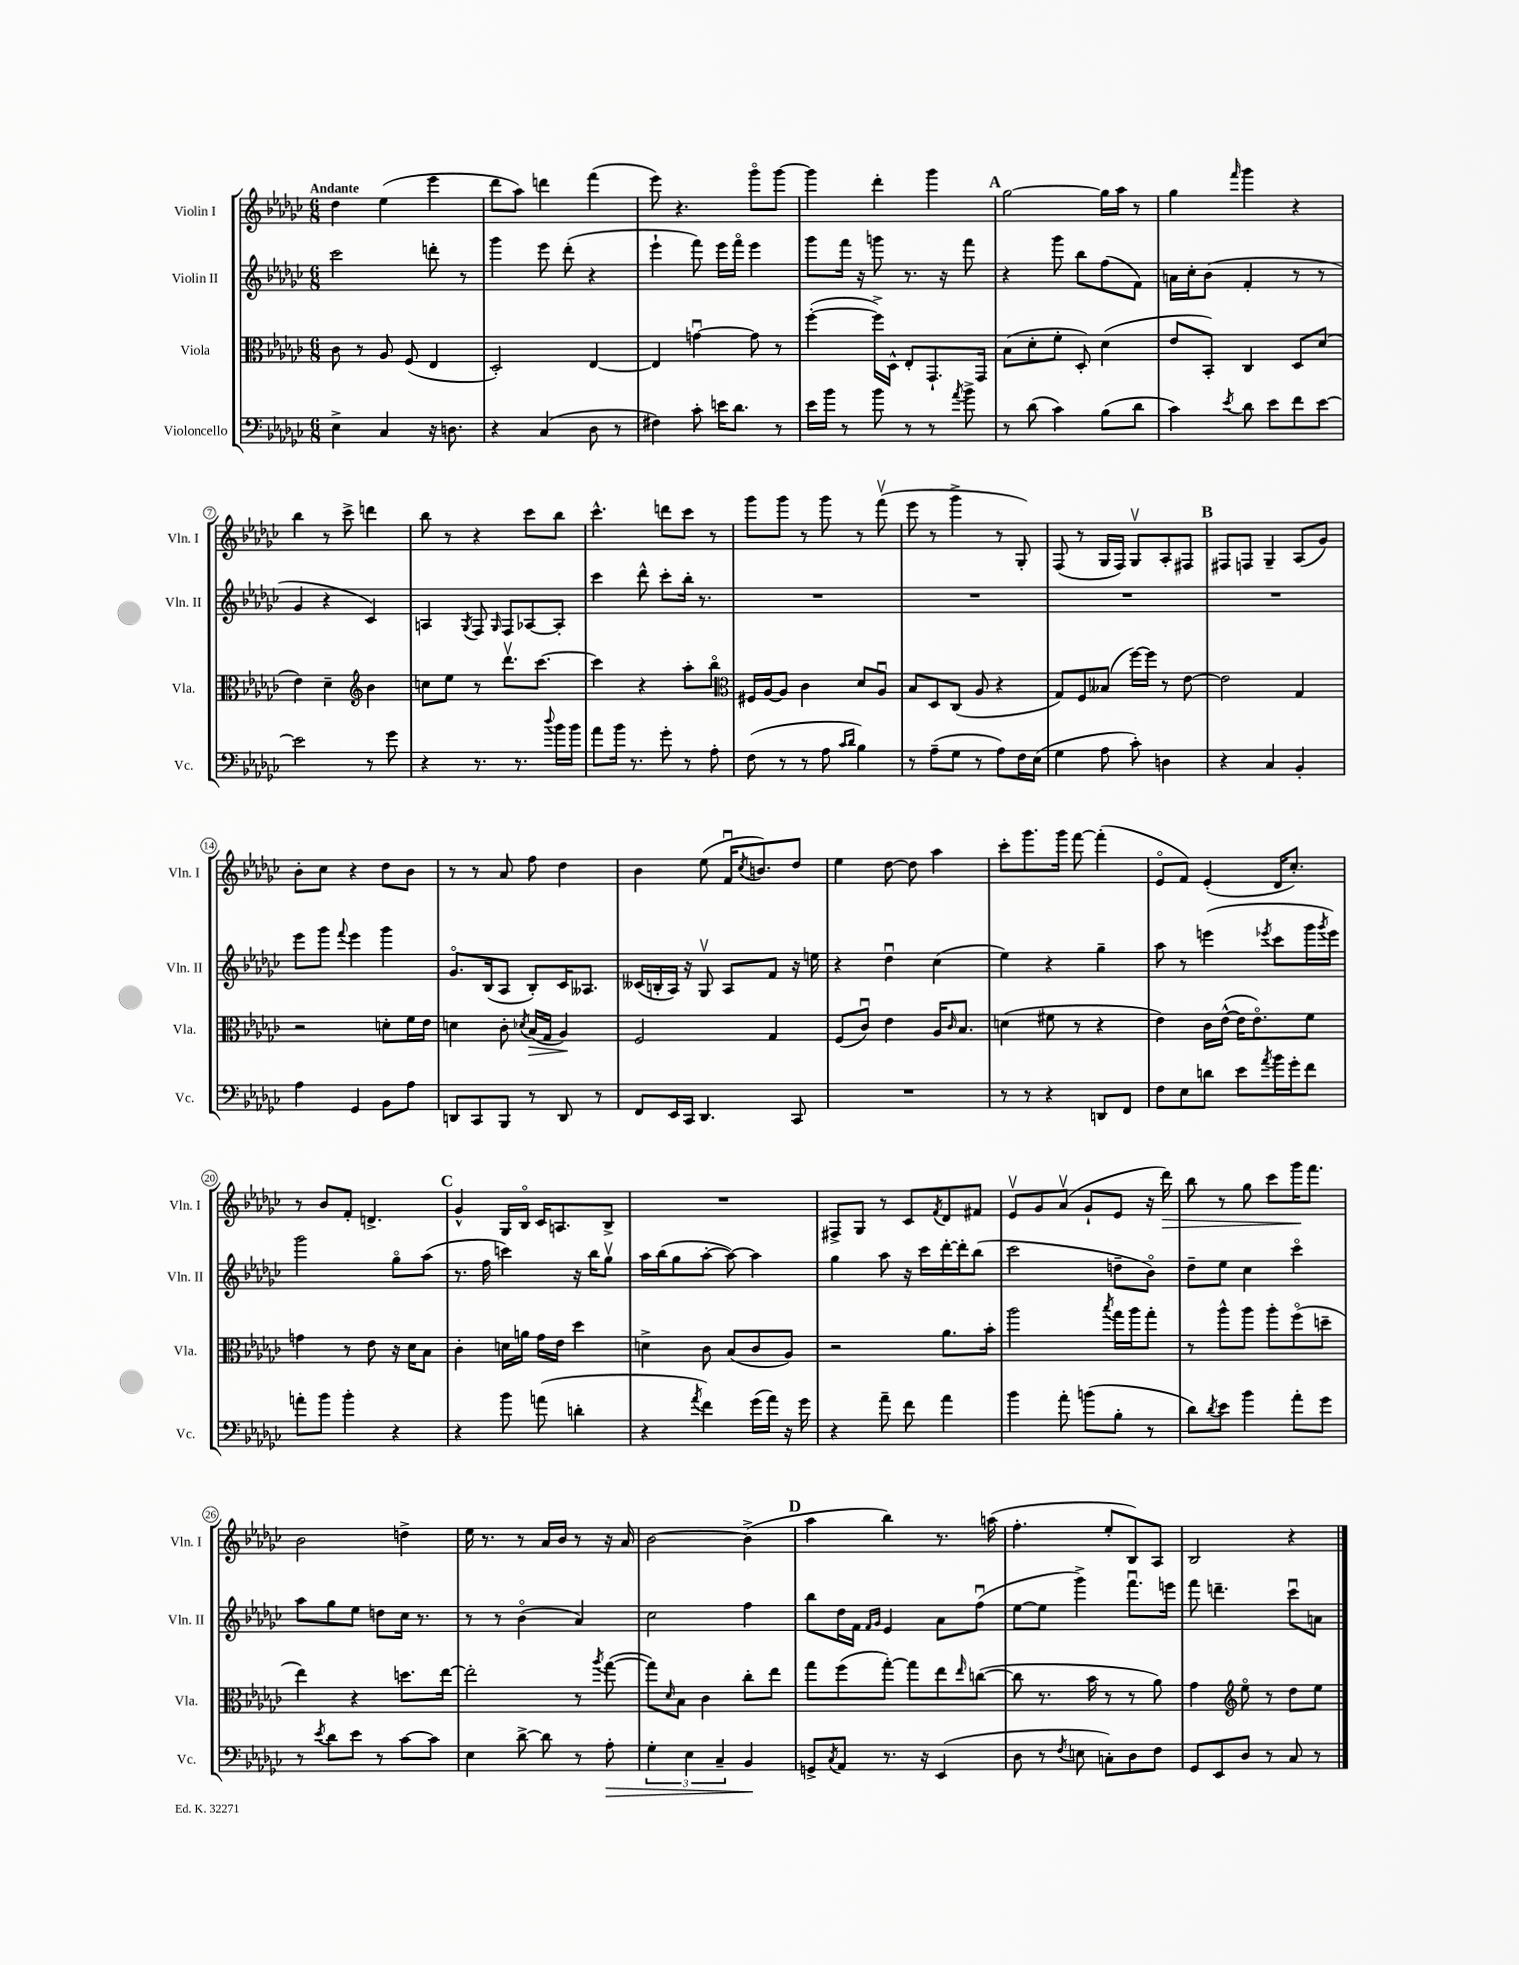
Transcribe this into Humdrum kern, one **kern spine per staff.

**kern	**kern	**kern	**kern
*staff4	*staff3	*staff2	*staff1
*clefF4	*clefC3	*clefG2	*clefG2
*k[b-e-a-d-g-c-]	*k[b-e-a-d-g-c-]	*k[b-e-a-d-g-c-]	*k[b-e-a-d-g-c-]
*M6/8	*M6/8	*M6/8	*M6/8
4E-^	8c-	2ccc-	4dd-
.	8r	.	.
4C-	8A-	.	(4ee-
.	(8F	.	.
16r	4E-	8ddd'	4eee-
8.D	.	.	.
.	.	8r	.
=	=	=	=
4r	2D-')	4ggg-	8ddd-
.	.	.	8aa-)
(4C-	.	8eee-	4ddd
.	.	(8ddd-'	.
8D-	[4E-	4r	(4fff
8r	.	.	.
=	=	=	=
4F#)	4E-]	4eee-`	8eee-)
.	.	.	4.r
8c-'	[4gu	8fff)	.
16e	.	16eee-	.
8.d-	.	16fffo	.
.	8g]	4eee-	8ggg-o
8r	8r	.	[8ggg-
=	=	=	=
16e-	([4ff'	8ggg-	4ggg-]
16b-	.	.	.
8r	.	16fff	.
.	.	16r	.
8b-	16ff^])	8ggg	4ddd-'
.	16D-^^	.	.
8r	8E-'	8.r	.
8r	8.GG-`	.	4ggg-
.	.	16r	.
8qa-	.	.	.
8b-^	.	8fff	.
.	16GG-	.	.
=	=	=	=
8r	(8B-	4r	[2gg-
(8d-	8d-'	.	.
4c-)	8f'	8ggg-	.
.	8D-')	8bb-	.
(8B-	(4d-	(8ff	16gg-]
.	.	.	16aa-
8d-	.	8f)	8r
=	=	=	=
4c-)	8e-	16a	4gg-
.	.	16cc-'	.
.	8BB-')	(8b-	.
8qe-	.	.	16qqfff
8d-	4C-	4f'	4ggg-
8e-	.	.	.
8f	8D-	8r	4r
[8e-	(8d-	8r	.
=	=	=	=
2e-]	4e-)	4g-	4bb-
.	4d-~	4r	8r
.	.	.	8ccc-^
*	*clefG2	*	*
8r	4b-	4c-)	4ddd
8g-	.	.	.
=	=	=	=
4r	8cc	4A	8bb-
.	8ee-	.	8r
.	.	8qG-	.
8.r	8r	8F	4r
.	.	16qqG-	.
.	8.ddd-v	8F	.
8.r	.	.	.
.	.	[8A-	8ccc-
.	[8.ccc-	.	.
8qqdd-	.	.	.
16b-	.	8A-']	8bb-
16b-	.	.	.
=	=	=	=
8a-	4ccc-]	4ccc-	4.ccc-^^
16b-	.	.	.
8.r	.	.	.
.	4r	8ddd-^^	.
8g-'	.	8ccc-'	8ddd
8r	8aa-'	16bb-'	8ccc-
.	.	8.r	.
8A-'	8bb-o	.	8r
=	=	=	=
*	*clefC3	*	*
(8F	16F#	2.r	8ggg-
.	[16A-	.	.
8r	8A-]	.	8ggg-
8r	4c-	.	8r
8A-	.	.	8ggg-
16qqc-	.	.	.
16qqd-	.	.	.
4B-)	8d-	.	8r
.	8A-u	.	(8fffv
=	=	=	=
8r	8B-	2.r	8eee-
(8A-~	8D-	.	8r
8G-	(8C-	.	4ggg-^
8r	8A-	.	.
8A-)	4r	.	8r
16F	.	.	8G-')
(16E-	.	.	.
=	=	=	=
4G-	8G-)	2.r	(8F
.	8F	.	8r
8A-	(8B--	.	16G-
.	.	.	16F)
8c-')	[16ff)	.	8G-v
.	16ff]	.	.
4D	8r	.	8A-'
.	[8e-	.	8F#
=	=	=	=
4r	2e-]	2.r	8F#
.	.	.	8F
4C-	.	.	4G-~
4BB-'	4G-	.	(8A-
.	.	.	8g-)
=	=	=	=
4A-	2r	8eee-	8b-'
.	.	8ggg-	8cc-
.	.	8qqfff	.
4GG-	.	4eee-	4r
8BB-	8d'	4ggg-	8dd-
8A-	16f	.	8b-
.	16e-	.	.
=	=	=	=
8DD	4d	8.g-o	8r
8CC-	.	.	8r
.	.	(16B-	.
8BBB-	8c-'	8A-	8a-
.	8qd-	.	.
8r	(16B-	8B-')	8ff
.	16G-	.	.
8DD	4A-)	16c-	4dd-
.	.	8.A--	.
8r	.	.	.
=	=	=	=
8FF	2F	(16c--	4b-
.	.	16B'	.
16EE-	.	16A-)	.
16CC-	.	16r	.
4.DD-	.	8G-v	(8ee-
.	.	8A-	16fu
.	.	.	8qcc-
.	.	.	8.b)
.	4G-	8f	.
8CC-	.	16r	8dd-
.	.	16ee	.
=	=	=	=
2.r	(8F	4r	4ee-
.	8c-u)	.	.
.	4e-	4dd-u	[8dd-
.	.	.	8dd-]
.	16A-	(4cc-	4aa-
.	16qqc-	.	.
.	8.B-	.	.
=	=	=	=
8r	(4d	4ee-)	8ccc-'
8r	.	.	8.ggg-
4r	8f#	4r	.
.	.	.	16ggg-
.	8r	.	[8fff
8DD	4r	4gg-~	(4fff']
8FF	.	.	.
=	=	=	=
8F	4e-)	8aa-	8e-o
8E-	.	8r	8f)
8d	16c-	(4eee	(4e-'
.	([16e-^^	.	.
8e-	16e-]	.	.
.	8.e-o)	.	.
8qa-	.	8qeee-	.
16b-	.	8ccc-	16d-
16g-'	.	.	8.cc-')
8f	8f	16ggg-	.
.	.	8qggg-	.
.	.	16eee-)	.
=	=	=	=
8a'	4g	2ggg-	8r
8b-	.	.	8b-
4b-'	8r	.	8f'
.	8e-	.	4.d^
4r	16r	8gg-o	.
.	16d-	.	.
.	8B-	(8aa-	.
=	=	=	=
4r	4c-'	8.r	4g-^^
.	.	16ff	.
8b-	16d	4ccc)	16G-
.	16a	.	16B-o
(8a	16g-	.	16c-
.	16e-	.	8.A
4d'	4dd-	16r	.
.	.	16bb-	.
.	.	8gg-v	8B-^
=	=	=	=
4r	4d^	16aa-	2.r
.	.	(16bb-	.
.	.	8gg-	.
8qa-	.	.	.
4f)	8c-	[8aa-'	.
.	(8B-	8aa-_)	.
(16g-	8c-	4aa-]	.
16a-)	.	.	.
16r	8A-)	.	.
16g-	.	.	.
=	=	=	=
4r	2r	4gg-	8F#^
.	.	.	8G-
8a-~	.	8aa-	8r
8f	.	16r	8c-
.	.	16ccc-	.
.	.	.	8qf
4a-	8.a-	[16ddd-'	8d-
.	.	16ddd-']	.
.	.	(8bb-	8f#
.	16b-'	.	.
=	=	=	=
4b-	2aa-	2ccc-	8e-v
.	.	.	8g-
8a-'	.	.	(8a-v
(8b	.	.	8g-`
.	8qbb-	.	.
8B-'	16gg-	8dd~	8e-
.	16aa-	.	.
8r	8gg-'	8b-o)	16r
.	.	.	16ddd-)
=	=	=	=
8d-)	8r	8dd-~	8bb-
8qd-	.	.	.
8e-	8aa-^^	8ee-	8r
4b-	8aa-	4cc-	8gg-
.	8aa-'	.	8ccc-
8a-'	(8ffo	4ccc-o	16ggg-
.	.	.	8.fff
8g-	8dd~	.	.
=	=	=	=
8r	4ee-)	8aa-	2b-
8qe-	.	.	.
8d-	.	8gg-	.
8e-	4r	8ee-	.
8r	.	8dd	.
[8c-	8.dd	16cc-	4dd^
.	.	8.r	.
8c-]	.	.	.
.	[16ee-	.	.
=	=	=	=
4E-	2ee-']	8r	16ee-
.	.	.	8.r
.	.	8r	.
[8d-^	.	(4b-o	8r
8d-]	.	.	16a-
.	.	.	16b-
8r	8r	4a-)	8r
.	8qaa-	.	.
8A-'	([8gg-	.	16r
.	.	.	16a-
=	=	=	=
6G-'	8gg-])	2cc-	[2b-
.	16qqd-	.	.
.	8B-	.	.
6E-	.	.	.
.	4c-	.	.
6C-~	.	.	.
4BB-	8cc-'	4ff	(4b-^]
.	8ee-	.	.
=	=	=	=
8GG^	8gg-	8bb-	4aa-
8qC-	.	.	.
8AA-	(8ff	16dd-	.
.	.	16f	.
.	.	16qqf	.
.	.	16qqg-	.
8.r	[8gg-')	4e-	4bb-)
.	8gg-]	.	.
16r	.	.	.
(4EE-	8ee-	8a-	8.r
.	16qqee-	.	.
.	([8cc	(8ffu	.
.	.	.	(16aa
=	=	=	=
8D-	8cc]	[8ee-	4.ff'
8r	8.r	8ee-]	.
8qF	.	.	.
8E	.	4ggg-^)	.
.	16b-	.	.
8C')	8r	.	8ee-'
8D-	8r	8.fffu	8B-)
8F	8a-)	.	8A-
.	.	16eee	.
=	=	=	=
8GG-	4g-	8fff	2B-
8EE-	.	4.ddd~	.
*	*clefG2	*	*
8D-	8ee-o	.	.
8r	8r	.	.
8C-	8dd-	8ccc-u	4r
8r	8ee-	8a	.
==	==	==	==
*-	*-	*-	*-
